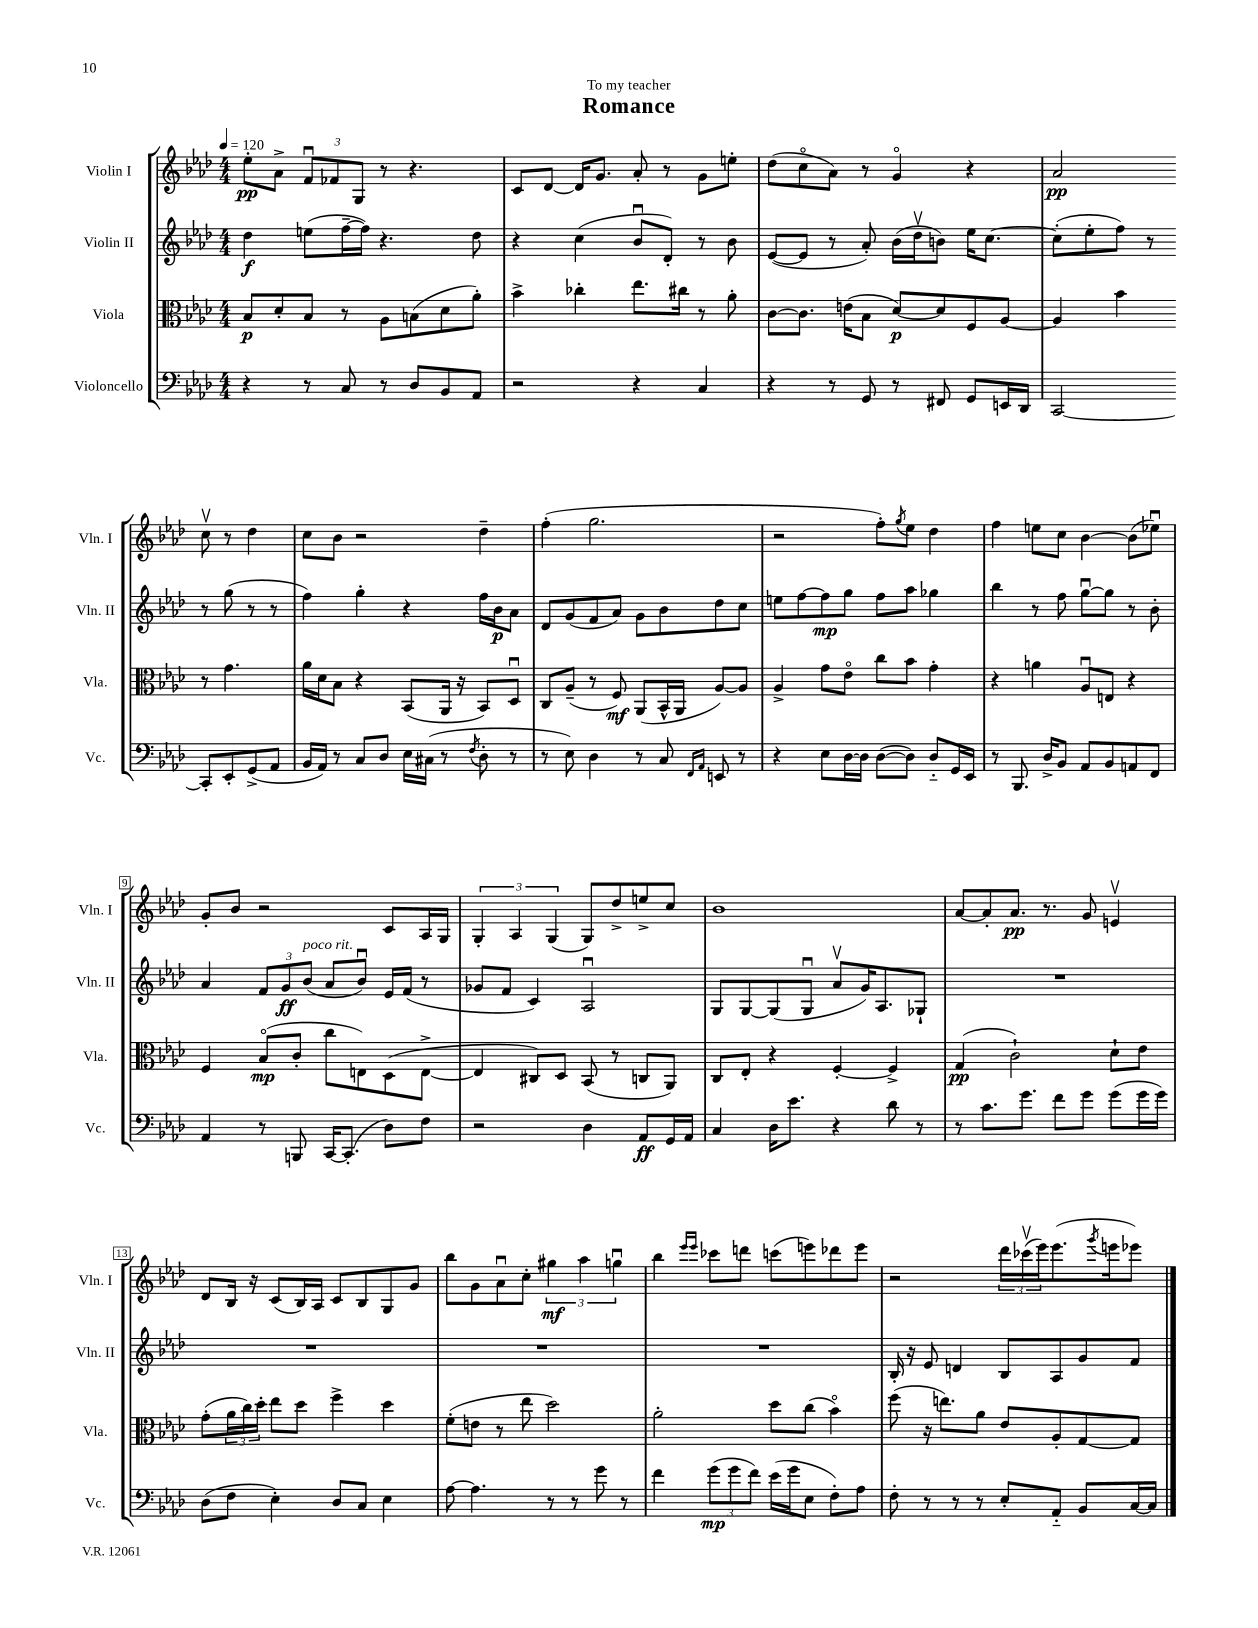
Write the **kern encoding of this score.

**kern	**dynam	**kern	**dynam	**kern	**dynam	**kern	**dynam
*part4	*part4	*part3	*part3	*part2	*part2	*part1	*part1
*staff4	*staff4	*staff3	*staff3	*staff2	*staff2	*staff1	*staff1
*I"Violoncello	*	*I"Viola	*	*I"Violin II	*	*I"Violin I	*
*I'Vc.	*	*I'Vla.	*	*I'Vln. II	*	*I'Vln. I	*
*clefF4	*	*clefC3	*	*clefG2	*	*clefG2	*
*k[b-e-a-d-]	*	*k[b-e-a-d-]	*	*k[b-e-a-d-]	*	*k[b-e-a-d-]	*
*M4/4	*	*M4/4	*	*M4/4	*	*M4/4	*
*MM120	*	*MM120	*	*MM120	*	*MM120	*
=1	=1	=1	=1	=1	=1	=1	=1
4r	.	8B-/L	p	4dd-\	f	8ee-'\L	pp
.	.	8d-'/	.	.	.	8a-^\J	.
8r	.	8B-/J	.	(8een\L	.	12fu/L	.
.	.	.	.	.	.	12f-X/	.
8C/	.	8r	.	[16ff~\L	.	.	.
.	.	.	.	.	.	12G/J	.
.	.	.	.	16ff\JJ])	.	.	.
8r	.	8A-\L	.	4.r	.	8r	.
8D-/L	.	(8Bn\	.	.	.	4.r	.
8BB-/	.	8d-\	.	.	.	.	.
8AA-/J	.	8a-'\J)	.	8dd-\	.	.	.
=2	=2	=2	=2	=2	=2	=2	=2
2r	.	4b-^\	.	4r	.	8c/L	.
.	.	.	.	.	.	[8d-/J	.
.	.	4cc-X'\	.	(4cc\	.	16d-/KL]	.
.	.	.	.	.	.	8.g/J	.
4r	.	8.ee-\L	.	8b-u/L	.	8a-'/	.
.	.	.	.	8d-'/J)	.	8r	.
.	.	16cc#X\Jk	.	.	.	.	.
4C/	.	8r	.	8r	.	8g\L	.
.	.	8a-'\	.	8b-\	.	8een'\J	.
=3	=3	=3	=3	=3	=3	=3	=3
4r	.	[8c\L	.	([8e-/L	.	(8dd-\L	.
.	.	8.c\J]	.	8e-/J]	.	8cc\	.
8r	.	.	.	8r	.	8a-\J)	.
.	.	(16en\KL	.	.	.	.	.
8GG/	.	8B-\J	.	8a-'/)	.	8r	.
8r	.	[8d-/L)	p	(16b-\LL	.	4g/	.
.	.	.	.	16dd-v\J	.	.	.
8FF#X/	.	8d-/]	.	8bn\J)	.	.	.
8GG/L	.	8F/	.	16ee-\KL	.	4r	.
.	.	.	.	[8.cc\J	.	.	.
16EEn/L	.	[8A-/J	.	.	.	.	.
16DD-/JJ	.	.	.	.	.	.	.
=4	=4	=4	=4	=4	=4	=4	=4
[2CC/	.	4A-/]	.	(8cc'\L]	.	2a-/	pp
.	.	.	.	8ee-'\	.	.	.
.	.	4b-\	.	8ff\J)	.	.	.
.	.	.	.	8r	.	.	.
8CC'/L]	.	8r	.	8r	.	8ccv\	.
8EE-'/	.	4.g\	.	(8gg\	.	8r	.
(8GG^/	.	.	.	8r	.	4dd-\	.
8AA-/J	.	.	.	8r	.	.	.
!!LO:LB:g=z
=5	=5	=5	=5	=5	=5	=5	=5
16BB-/LL	.	16a-\LL	.	4ff\)	.	8cc\L	.
16AA-/JJ)	.	16d-\J	.	.	.	.	.
8r	.	8B-\J	.	.	.	8b-\J	.
8C/L	.	4r	.	4gg'\	.	2r	.
8D-/J	.	.	.	.	.	.	.
16E-\LL	.	(8BB-/L	.	4r	.	.	.
(16C#X\JJ	.	.	.	.	.	.	.
8r	.	16AA-/Jk	.	.	.	.	.
.	.	16r	.	.	.	.	.
8qF/	.	.	.	.	.	.	.
8D-'\	.	8BB-/L)	.	16ff\LL	.	4dd-~\	.
.	.	.	.	16b-\J	p	.	.
8r	.	8D-u/J	.	8a-\J	.	.	.
=6	=6	=6	=6	=6	=6	=6	=6
8r	.	8C/L	.	8d-/L	.	(4ff'\	.
8E-\)	.	(8A-~/J	.	(8g/	.	.	.
4D-\	.	8r	.	8f/	.	2.gg\	.
.	.	8F/)	mf	8a-/J)	.	.	.
8r	.	(8AA-/L	.	8g\L	.	.	.
8C/	.	16BB-^^/L	.	8b-\	.	.	.
.	.	16AA-/JJ	.	.	.	.	.
16qqFF/LL	.	.	.	.	.	.	.
16qqAA-/JJ	.	.	.	.	.	.	.
8EEn/	.	[8A-/L)	.	8dd-\	.	.	.
8r	.	8A-/J]	.	8cc\J	.	.	.
=7	=7	=7	=7	=7	=7	=7	=7
4r	.	4A-^/	.	8een\L	.	2r	.
.	.	.	.	[8ff\	.	.	.
8E-\L	.	8g\L	.	8ff\]	mp	.	.
[16D-\L	.	8e-\J	.	8gg\J	.	.	.
16D-\JJ]	.	.	.	.	.	.	.
([8D-\L	.	8cc\L	.	8ff\L	.	8ff'\L)	.
.	.	.	.	.	.	8qgg/	.
8D-\J])	.	8b-\J	.	8aa-\J	.	8ee-\J	.
8D-/L	.	4g'\	.	4gg-X\	.	4dd-\	.
16GG/L	.	.	.	.	.	.	.
16EE-/JJ	.	.	.	.	.	.	.
=8	=8	=8	=8	=8	=8	=8	=8
8r	.	4r	.	4bb-\	.	4ff\	.
8.BBB-/	.	.	.	.	.	.	.
.	.	4an\	.	8r	.	8een\L	.
16D-^/KL	.	.	.	.	.	.	.
8BB-/J	.	.	.	8ff\	.	8cc\J	.
8AA-/L	.	8A-u/L	.	[8ggu\L	.	[4b-\	.
8BB-/	.	8En/J	.	8gg\J]	.	.	.
8AAn/	.	4r	.	8r	.	(8b-\L]	.
8FF/J	.	.	.	8b-'\	.	8ee-Xu\J)	.
!!LO:LB:g=z
=9	=9	=9	=9	=9	=9	=9	=9
4AA-/	.	4F/	.	4a-/	.	8g'/L	.
.	.	.	.	.	.	8b-/J	.
8r	.	(8B-/L	mp	12f/L	.	2r	.
.	.	.	.	12g/	ff	.	.
8BBBn/	.	8c'/J	.	.	.	.	.
!	!	!	!	!LO:TX:a:i:t=poco rit.	!	!	!
.	.	.	.	(12b-/J	.	.	.
[16CC/KL	.	8cc\L	.	8a-/L	.	.	.
(8.CC'/J]	.	.	.	.	.	.	.
.	.	8En\)	.	8b-u/J)	.	.	.
8D-\L)	.	(8D-\	.	16e-/LL	.	8c/L	.
.	.	.	.	(16f/JJ	.	.	.
8F\J	.	[8E^\J	.	8r	.	16A-/L	.
.	.	.	.	.	.	16G/JJ	.
=10	=10	=10	=10	=10	=10	=10	=10
2r	.	4E/]	.	8g-X/L	.	6G'/	.
.	.	.	.	8f/J	.	.	.
.	.	.	.	.	.	6A-/	.
.	.	8C#X/L)	.	4c/)	.	.	.
.	.	.	.	.	.	(6G/	.
.	.	8D-/J	.	.	.	.	.
4D-\	.	(8BB-/	.	2A-u/	.	8G/L)	.
.	.	8r	.	.	.	8dd-^/	.
8AA-/L	ff	8Cn/L	.	.	.	8een^/	.
16GG/L	.	8AA-/J)	.	.	.	8cc/J	.
16AA-/JJ	.	.	.	.	.	.	.
=11	=11	=11	=11	=11	=11	=11	=11
4C/	.	8C/L	.	8G/L	.	1b-	.
.	.	8E-'/J	.	[8G/	.	.	.
16D-\KL	.	4r	.	(8G/]	.	.	.
8.e-\J	.	.	.	.	.	.	.
.	.	.	.	8Gu/J	.	.	.
4r	.	[4F'/	.	8a-v/L	.	.	.
.	.	.	.	16g/K)	.	.	.
.	.	.	.	8.A-/	.	.	.
8d-\	.	4F^/]	.	.	.	.	.
8r	.	.	.	8G-X`/J	.	.	.
=12	=12	=12	=12	=12	=12	=12	=12
8r	.	(4G/	pp	1r	.	[8a-/L	.
8.c\L	.	.	.	.	.	8a-'/]	.
.	.	2c`\)	.	.	.	8.a-/J	pp
8.g\J	.	.	.	.	.	.	.
.	.	.	.	.	.	8.r	.
8f\L	.	.	.	.	.	.	.
8g\J	.	.	.	.	.	8g/	.
(8g\L	.	8d-`\L	.	.	.	4env/	.
16g\L	.	8e-\J	.	.	.	.	.
16g\JJ)	.	.	.	.	.	.	.
!!LO:LB:g=z
=13	=13	=13	=13	=13	=13	=13	=13
(8D-\L	.	(8g'\L	.	1r	.	8d-/L	.
8F\J	.	24a-\L	.	.	.	16B-/Jk	.
.	.	24cc\)	.	.	.	.	.
.	.	.	.	.	.	16r	.
.	.	24dd-'\JJ	.	.	.	.	.
4E-'\)	.	8ee-\L	.	.	.	(8c/L	.
.	.	8dd-\J	.	.	.	16B-/L)	.
.	.	.	.	.	.	16A-/JJ	.
8D-/L	.	4ff^\	.	.	.	8c/L	.
8C/J	.	.	.	.	.	8B-/	.
4E-\	.	4dd-\	.	.	.	8G/	.
.	.	.	.	.	.	8g/J	.
=14	=14	=14	=14	=14	=14	=14	=14
[8A-\	.	(8f'\L	.	1r	.	8bb-\L	.
4.A-\]	.	8en\J	.	.	.	8g\	.
.	.	8r	.	.	.	8a-u\	.
.	.	8ee-\	.	.	.	8cc'\J	.
8r	.	2dd-\)	.	.	.	6gg#X\	mf
8r	.	.	.	.	.	.	.
.	.	.	.	.	.	6aa-\	.
8g\	.	.	.	.	.	.	.
.	.	.	.	.	.	6ggnu\	.
8r	.	.	.	.	.	.	.
=15	=15	=15	=15	=15	=15	=15	=15
4f\	.	2a-'\	.	1r	.	4bb-\	.
.	.	.	.	.	.	16qqeee-/LL	.
.	.	.	.	.	.	16qqeee-/JJ	.
(12g\L	mp	.	.	.	.	8ccc-X\L	.
12g\	.	.	.	.	.	.	.
.	.	.	.	.	.	8dddn\J	.
12f\J)	.	.	.	.	.	.	.
(16e-\LL	.	8dd-\L	.	.	.	(8cccn\L	.
16g\J	.	.	.	.	.	.	.
8E-\J	.	(8cc\J	.	.	.	8eeen\)	.
8F'\L)	.	4b-\)	.	.	.	8ddd-X\	.
8A-\J	.	.	.	.	.	8eee\J	.
=16	=16	=16	=16	=16	=16	=16	=16
8F'\	.	(8ff\	.	16B-'/	.	2r	.
.	.	.	.	16r	.	.	.
8r	.	16r	.	8e-/	.	.	.
.	.	8.een\L)	.	.	.	.	.
8r	.	.	.	4dn/	.	.	.
8r	.	8a-\J	.	.	.	.	.
8E-'/L	.	8e-/L	.	8B-/L	.	24ddd-\LL	.
.	.	.	.	.	.	(24ccc-Xv\	.
.	.	.	.	.	.	24eee-\J)	.
8AA-/J	.	8A-'/	.	8A-/	.	(8.eee-\	.
8BB-/L	.	[8G/	.	8g/	.	.	.
.	.	.	.	.	.	8qggg/	.
.	.	.	.	.	.	16eeen\k	.
[16C/L	.	8G/J]	.	8f/J	.	8eee-X\J)	.
16C/JJ]	.	.	.	.	.	.	.
==	==	==	==	==	==	==	==
*-	*-	*-	*-	*-	*-	*-	*-
